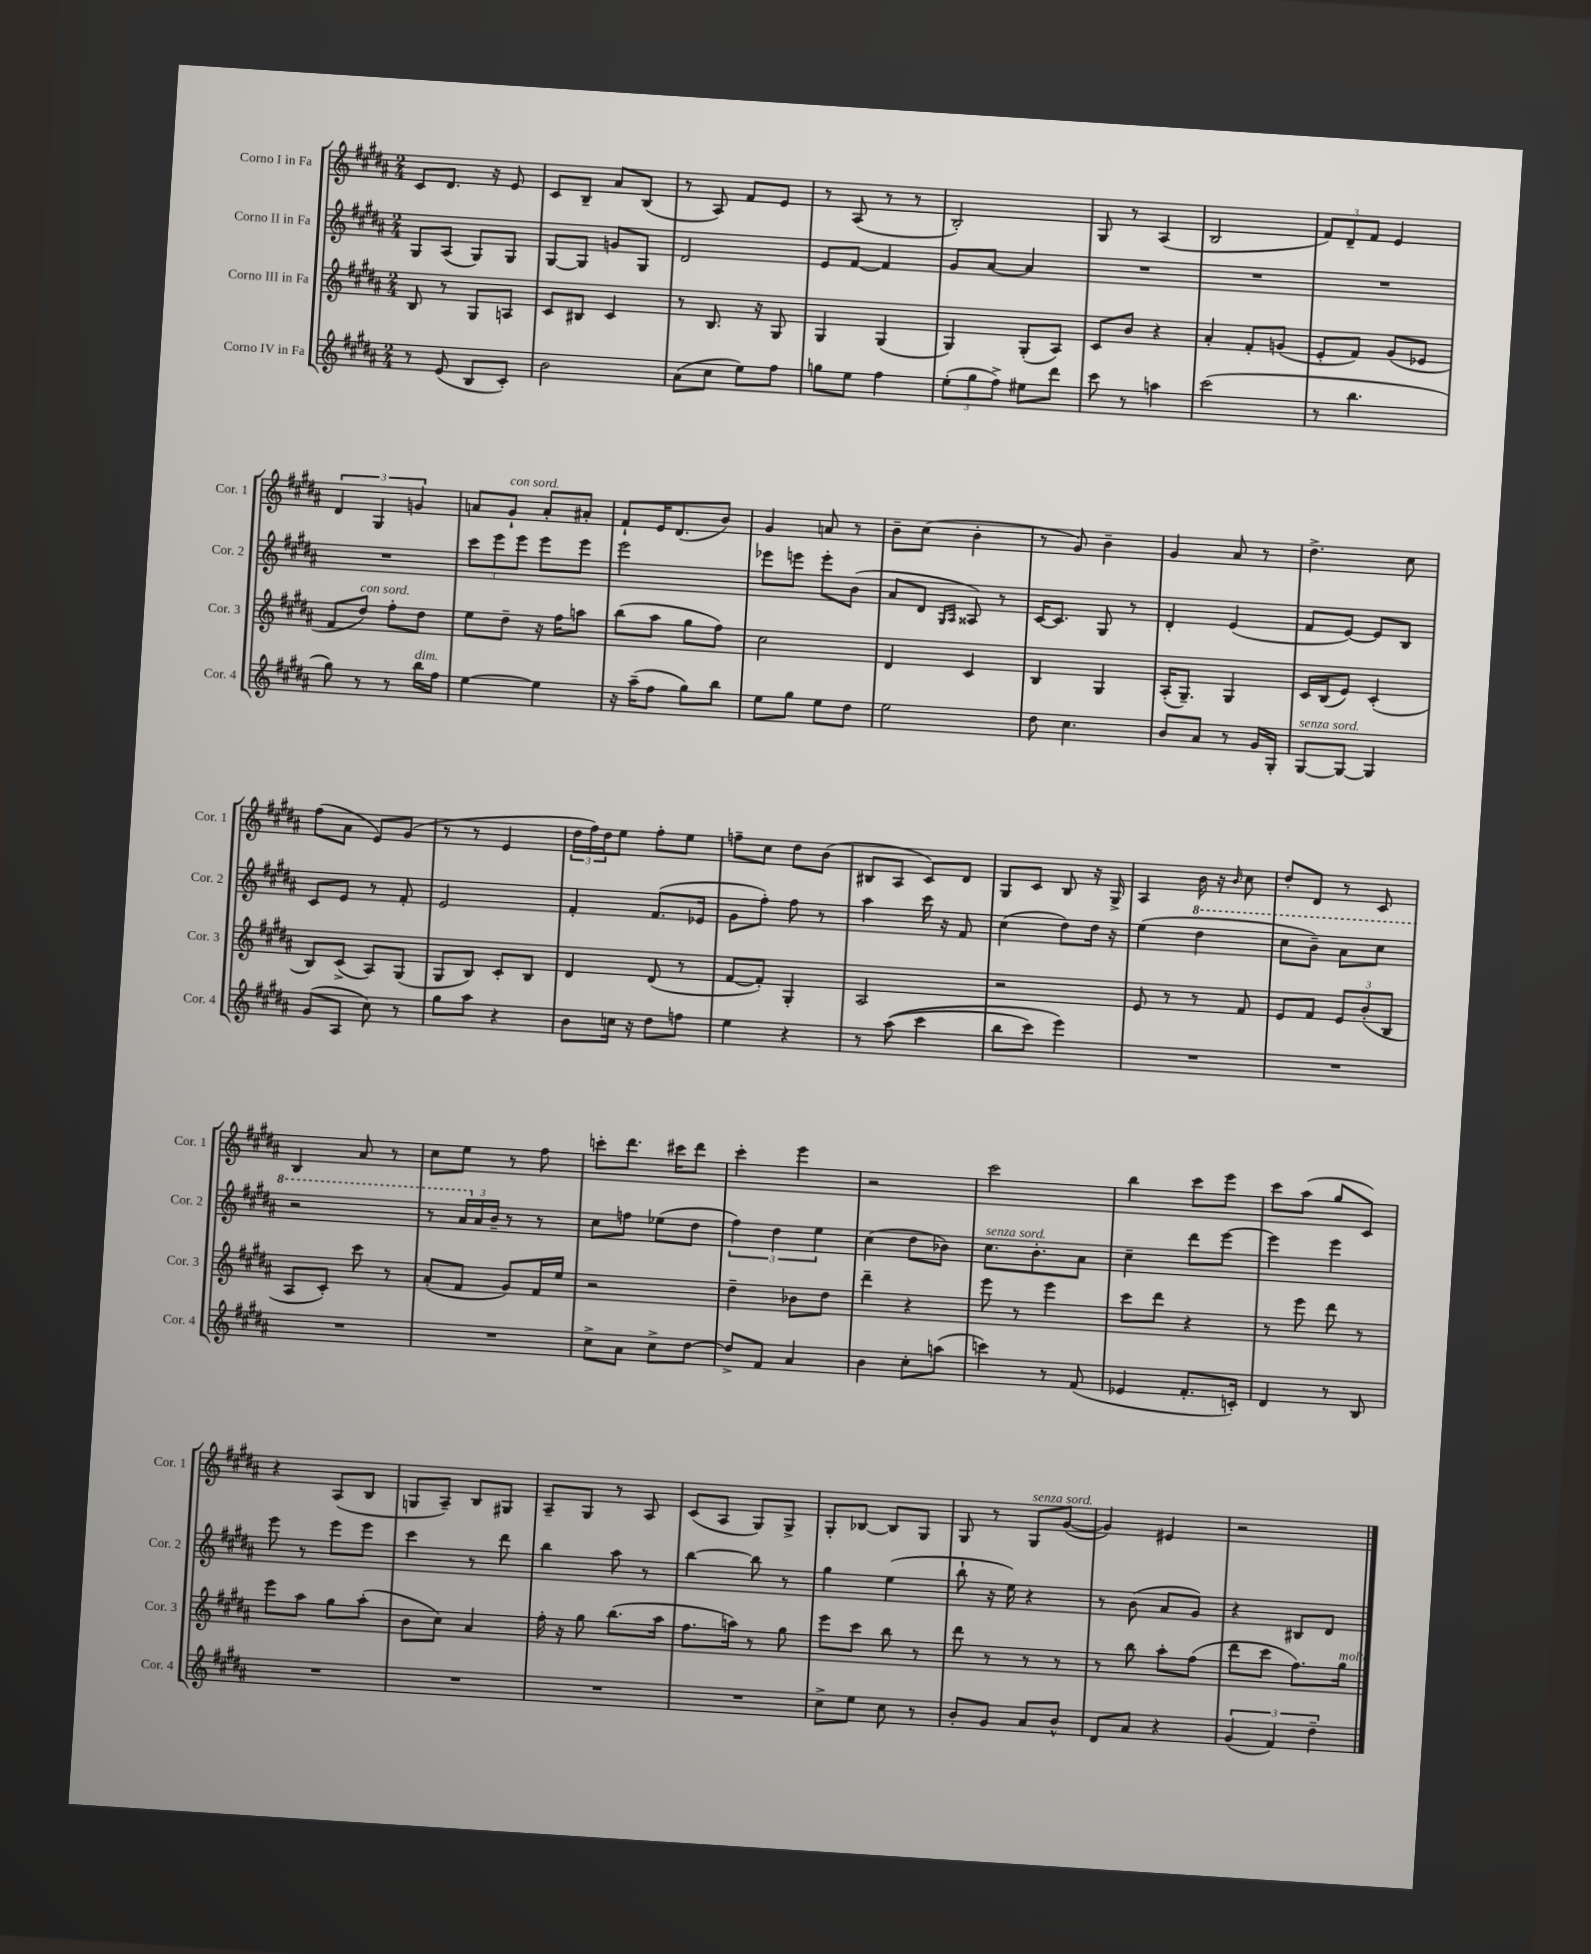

**kern	**kern	**kern	**kern
*part4	*part3	*part2	*part1
*staff4	*staff3	*staff2	*staff1
*I"Corno IV in Fa	*I"Corno III in Fa	*I"Corno II in Fa	*I"Corno I in Fa
*I'Cor. 4	*I'Cor. 3	*I'Cor. 2	*I'Cor. 1
*clefG2	*clefG2	*clefG2	*clefG2
*k[f#c#g#d#a#]	*k[f#c#g#d#a#]	*k[f#c#g#d#a#]	*k[f#c#g#d#a#]
*M2/4	*M2/4	*M2/4	*M2/4
=16	=16	=16	=16
8r	8B/	8G#/L	8c#/L
(8e/	8r	(8A#/J	8.d#/J
8B/L	8G#/L	8G#/L)	.
.	.	.	16r
8c#'/J)	8An/J	8G#/J	8e/
=17	=17	=17	=17
2b\	8c#/L	[8G#/L	8c#/L
.	8B#X/J	8G#/J]	8B~/J
.	4c#/	8gn/L	8a#/L
.	.	8G#/J	(8B/J
=18	=18	=18	=18
(8a#\L	8r	2d#/	8r
8cc#\J	8.B/	.	8A#/)
8ee\L)	.	.	8f#/L
.	16r	.	.
8ff#\J	8G#/	.	8e/J
=19	=19	=19	=19
8ggn\L	4G#/	8e/L	8r
8ee\J	.	[8f#/J	(8A#/
4ff#\	(4G#/	4f#/]	8r
.	.	.	8r
=20	=20	=20	=20
(12ee'\L	4G#/)	8g#/L	2B'/)
12gg#\	.	.	.
.	.	[8a#/J	.
12ff#^\J)	.	.	.
8ee#X\L	(8G#'/L	4a#/]	.
8ddd#\J	8A#/J)	.	.
=21	=21	=21	=21
8ccc#\	8c#/L	2r	8G#/
8r	8b/J	.	8r
4aan\	4r	.	(4A#/
=22	=22	=22	=22
(2ccc#\	4a#'/	2r	2B/
.	8f#'/L	.	.
.	(8gn/J	.	.
=23	=23	=23	=23
8r	8e'/L	2r	12f#/L)
.	.	.	12d#~/
4.bb\	8f#/J)	.	.
.	.	.	12f#/J
.	(8g#/L	.	4e/
.	8e-X/J	.	.
!!LO:LB:g=z
=24	=24	=24	=24
8gg#\)	8f#/L	2r	6d#/
!	!LO:TX:a:i:t=con sord.	!	!
8r	8dd#/J)	.	.
.	.	.	6G#/
8r	8ff#'\L	.	.
.	.	.	6gn/
!LO:TX:a:i:t=dim.	!	!	!
16bb\LL	8dd#\J	.	.
16ff#\JJ	.	.	.
=25	=25	=25	=25
[4ee\	8ee\L	12ccc#\L	8an/L
.	.	12eee\	.
!	!	!	!LO:TX:a:i:t=con sord.
.	8dd#~\J	.	8g#`/J
.	.	12eee\J	.
4ee\]	16r	8eee\L	8a'/L
.	16ff#\KL	.	.
.	8aan\J	8eee\J	8a#X'/J
=26	=26	=26	=26
16r	(8bb\L	2eee\	8f#`/L
(16aa#~\KL	.	.	.
8ff#\J	8aa#\J	.	16e/K
.	.	.	(8.d#/
8gg#\L)	8gg#\L	.	.
8bb\J	8ff#\J)	.	8b/J)
=27	=27	=27	=27
8ee\L	2cc#\	8eee-X\L	4g#/
8gg#\J	.	8eeen\J	.
8ee\L	.	8eee'\L	8an/
8dd#\J	.	(8b\J	8r
=28	=28	=28	=28
2ee\	4d#/	8a#/L	8b~\L
.	.	8d#/J	(8cc#\J
.	.	16qqG#/LL	.
.	.	16qqA#/JJ	.
.	4c#/	8A##X/)	4b'\
.	.	8r	.
=29	=29	=29	=29
8dd#\	4B/	[16c#/KL	8r
.	.	8.c#/J]	.
4.cc#\	.	.	8g#/)
.	4G#/	8G#/	4b~\
.	.	8r	.
=30	=30	=30	=30
8b/L	(16A#'/KL	4d#'/	4g#/
.	8.G#~/J)	.	.
8a#/J	.	.	.
8r	4G#/	(4e/	8a#/
16g#/LL	.	.	8r
16G#'/JJ	.	.	.
=31	=31	=31	=31
!LO:TX:a:i:t=senza sord.	!	!	!
[8G#/L	16c#/LL	8f#/L	4.dd#^\
.	(16B/J	.	.
8G#/J_	8e/J)	[8e/J)	.
4G#/]	(4c#'/	8e/L]	.
.	.	8B/J	8cc#\
!!LO:LB:g=z
=32	=32	=32	=32
(8g#/L	8B/L)	8c#/L	(8ff#\L
8A#/J	(8c#^/J	8e/J	8a#\J
8cc#\)	8A#/L)	8r	8e/L)
8r	(8G#/J	8f#'/	(8g#/J
=33	=33	=33	=33
8gg#\L	8G#/L	2e/	8r
8aa#\J	8B/J)	.	8r
4r	8c#'/L	.	4e/
.	8B/J	.	.
=34	=34	=34	=34
8b\L	4d#/	4f#'/	24dd#\LL
.	.	.	24ff#\)
.	.	.	24dd#\J
16ccn\Jk	.	.	8ee\J
16r	.	.	.
8dd#\L	(8d#/	(8.f#/L	8ff#'\L
8ffn\J	8r	.	8ee\J
.	.	16e-X/Jk	.
=35	=35	=35	=35
4ee\	[8f#/L	8g#\L	8ffn~\L
.	8f#'/J])	8ff#'\J)	8cc#\J
4r	4G#'/	8ff#\	8dd#\L
.	.	8r	(8b\J
=36	=36	=36	=36
8r	2A#/	4aa#\	8B#X/L
((8aa#\	.	.	8A#/J
4ccc#\	.	16ccc#\	8c#/L)
.	.	16r	.
.	.	8f#/	8d#/J
=37	=37	=37	=37
8bb\L	2r	(4cc#\	8G#/L
8ccc#\J)	.	.	8c#/J
4eee\)	.	8dd#\L)	8B/
.	.	16dd#\Jk	16r
.	.	16r	16G#^/
=38	=38	=38	=38
2r	8e/	(4ee\	4A#/
.	8r	.	.
*	*	*8va	*
.	8r	4ddd#\	16b\
.	.	.	16r
.	.	.	16qqb/
.	8f#/	.	8cc#\
=39	=39	=39	=39
2r	8e/L	8ccc#\L	8dd#'/L
.	8f#/J	8bb~\J)	8d#/J
.	12e/L	8aa#\L	8r
.	(12b'/	.	.
.	.	8ccc#\J	8c#/
.	12B/J	.	.
!!LO:LB:g=z
=40	=40	=40	=40
2r	8A#/L	2r	4B/
.	8c#'/J)	.	.
.	8ccc#\	.	8a#/
.	8r	.	8r
=41	=41	=41	=41
2r	(8a#'/L	8r	8cc#\L
.	8f#/J	24aa#/LL	8ee\J
*	*	*X8va	*
.	.	24a#/	.
.	.	24b~/JJ	.
.	8g#/L)	8r	8r
.	16f#/L	8r	8ff#\
.	16ee/JJ	.	.
=42	=42	=42	=42
8cc#^\L	2r	8cc#\L	8cccn'\L
8a#\J	.	8ffn\J	8.ddd#\J
8cc#^\L	.	(8ee-X\L	.
.	.	.	16ccc#X\KL
[8dd#\J	.	8dd#\J	8ddd#\J
=43	=43	=43	=43
8dd#^/L]	4dd#~\	6ff#\)	4ccc#'\
8f#/J	.	.	.
.	.	6dd#\	.
4a#/	8b-X\L	.	4eee\
.	.	6ee\	.
.	8dd#\J	.	.
=44	=44	=44	=44
4b\	4ddd#~\	(4cc#\	2r
8cc#'\L	4r	8dd#\L	.
(8aan\J	.	8b-X\J)	.
=45	=45	=45	=45
!	!	!LO:TX:a:i:t=senza sord.	!
4cccn\)	8eee\	8.cc#\L	2ccc#\
.	8r	.	.
.	.	8.b'\	.
8r	4eee\	.	.
(8f#/	.	8a#\J	.
=46	=46	=46	=46
4e-X/	8ccc#\L	4cc#~\	4bb\
.	8ddd#\J	.	.
8.f#'/L	4r	8ddd#\L	8ccc#\L
.	.	[8eee\J	8eee\J
16cn'/Jk)	.	.	.
=47	=47	=47	=47
4d#/	8r	4eee\]	8ccc#\L
.	8eee\	.	(8aa#\J
8r	8ddd#\	4eee\	8gg#/L
8B/	8r	.	8c#/J)
!!LO:LB:g=z
=48	=48	=48	=48
2r	8eee\L	8eee\	4r
.	8aa#\J	8r	.
.	8gg#\L	8eee\L	(8A#/L
.	(8aa#'\J	8eee\J	8B/J
=49	=49	=49	=49
2r	8b\L	4ccc#\	8Gn/L
.	8cc#\J)	.	8A#~/J)
.	4a#/	8r	8B/L
.	.	8ddd#\	8G#X/J
=50	=50	=50	=50
2r	16ff#'\	4bb\	8A#~/L
.	16r	.	.
.	8gg#\	.	8G#/J
.	(8.bb\L	8aa#\	8r
.	.	8r	8A#/
.	16aa#\Jk	.	.
=51	=51	=51	=51
2r	8.ff#\L	[4bb\	(8c#/L
.	.	.	8A#/J
.	16aan\Jk)	.	.
.	8r	8bb\]	8G#/L)
.	8gg#\	8r	8G#^/J
=52	=52	=52	=52
8cc#^\L	8eee\L	4gg#\	8G#'/L
8ee\J	8ccc#\J	.	[8B-X/J
8cc#\	8bb\	(4ee\	8B-/L]
8r	8r	.	8G#/J
=53	=53	=53	=53
8b'/L	8ddd#\	8bb`\	8G#/
8g#/J	8r	16r	8r
.	.	16ee\)	.
!	!	!	!LO:TX:a:i:t=senza sord.
8a#/L	8r	4r	8G#/L
8b^^/J	8r	.	([8g#/J
=54	=54	=54	=54
8d#/L	8r	8r	4g#/])
8a#/J	8bb\	(8b\	.
4r	8aa#'\L	8a#/L	4e#X/
.	(8ff#\J	8g#/J)	.
=55	=55	=55	=55
(6g#/	8ddd#\L	4r	2r
.	8ccc#\J	.	.
6f#/)	.	.	.
.	8.ff#\L)	8B#X/L	.
6dd#~\	.	.	.
.	.	8d#/J	.
!	!LO:TX:a:i:t=molto	!	!
.	16gg#\Jk	.	.
==	==	==	==
*-	*-	*-	*-
